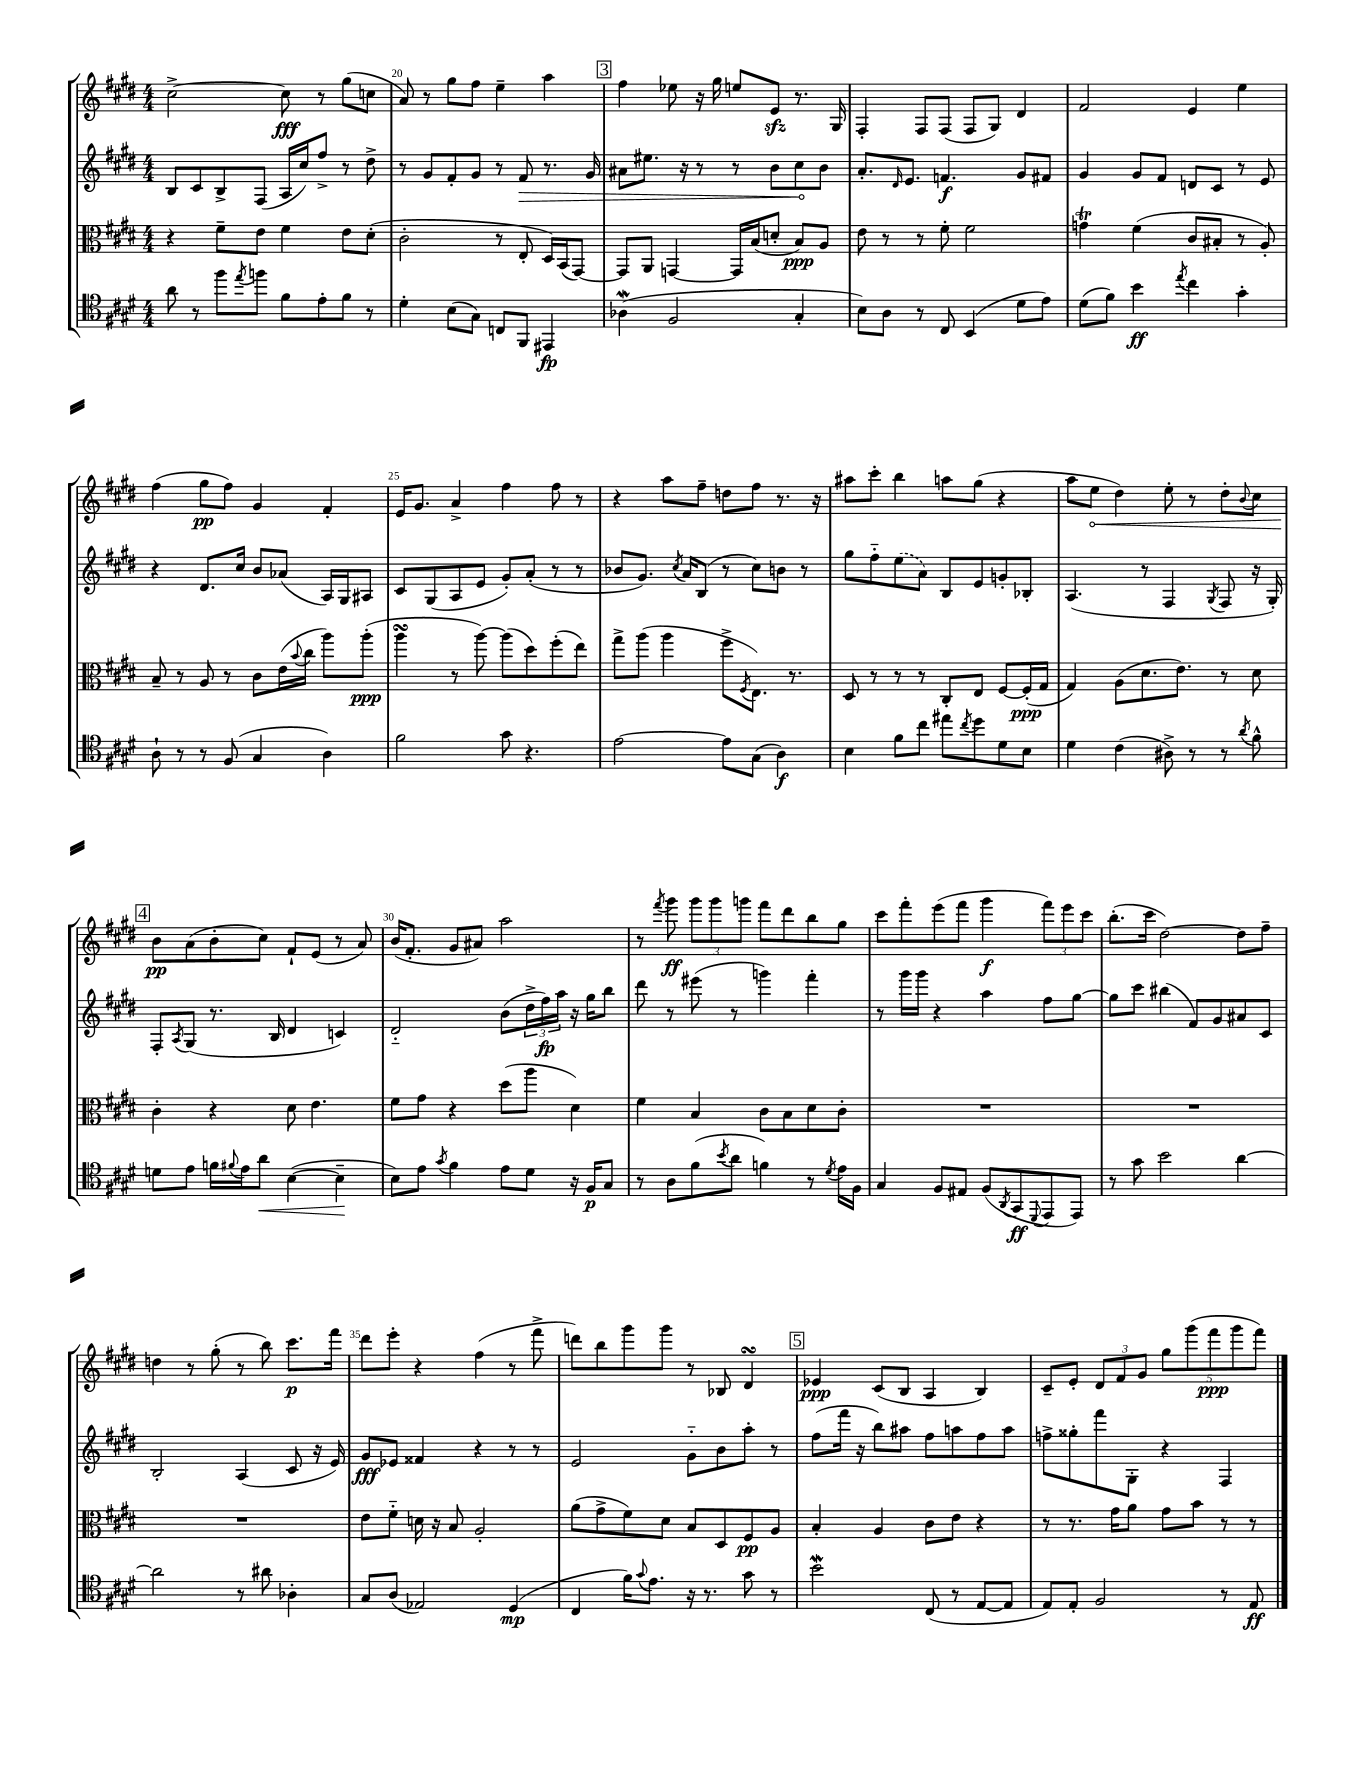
<<
\new StaffGroup <<
\new Staff = "s0" {
    \clef treble \key e \major \numericTimeSignature \time 4/4
    cis''2~-> cis''8\fff r8 gis''8( c''8 |
    a'8) r8 gis''8 fis''8 e''4-- a''4 |
    \mark \markup { \box "3" } fis''4 ees''8 r16 gis''16 e''8 e'8\sfz r8. gis16 |
    fis4-. fis8 fis8( fis8 gis8) dis'4 |
    fis'2 e'4 e''4 |
    fis''4( gis''8\pp fis''8) gis'4 fis'4-. |
    e'16 gis'8. a'4-> fis''4 fis''8 r8 |
    r4 a''8 fis''8-- d''8 fis''8 r8. r16 |
    ais''8 cis'''8-. b''4 a''8 gis''8( r4 |
    a''8 \once \override Hairpin.circled-tip = ##t e''8\< dis''4) e''8-. r8 dis''8-. \appoggiatura { b'8 } cis''8 |
    \mark \markup { \box "4" } b'8\pp\! a'8( b'8-. cis''8) fis'8-! e'8( r8 a'8) |
    b'16( fis'8.-. gis'8 ais'8) a''2 |
    r8 \acciaccatura { fis'''8 } gis'''8\ff \tuplet 3/2 { gis'''8 gis'''8 g'''8 } fis'''8 dis'''8 b''8 gis''8 |
    cis'''8 fis'''8-. e'''8( fis'''8 gis'''4\f \tuplet 3/2 { fis'''8) e'''8 cis'''8 } |
    b''8.-.( cis'''16 dis''2~) dis''8 fis''8-- |
    d''4 r8 gis''8-.( r8 b''8) cis'''8.\p fis'''16 |
    dis'''8 e'''8-. r4 fis''4( r8 fis'''8-> |
    d'''8) b''8 gis'''8 gis'''8 r8 bes8 dis'4\turn |
    \mark \markup { \box "5" } ees'4\ppp cis'8( b8 a4 b4) |
    cis'8-- e'8-. \tuplet 3/2 { dis'8 fis'8 gis'8 } \tuplet 5/4 { gis''8 gis'''8( fis'''8\ppp gis'''8 fis'''8) } \bar "|." |
}
\new Staff = "s1" {
    \clef treble \key e \major \numericTimeSignature \time 4/4
    b8 cis'8 b8-> fis8( a16 cis''16) fis''8-> r8 dis''8-> |
    r8 gis'8 fis'8-. gis'8 r8 \once \override Hairpin.circled-tip = ##t fis'8\> r8. gis'16 |
    \mark \markup { \box "3" } ais'8 eis''8. r16 r8 r8 b'8 cis''8\! b'8 |
    a'8.-. \grace { dis'16 } e'8. f'4.\f gis'8 fis'8 |
    gis'4 gis'8 fis'8 d'8 cis'8 r8 e'8 |
    r4 dis'8. cis''16 b'8 aes'8( a16) gis16 ais8 |
    cis'8 gis8( a8 e'8 gis'8-.) a'8-.( r8 r8 |
    bes'8 gis'8.) \acciaccatura { cis''8 } a'16 b8( r8 cis''8) b'8 r8 |
    gis''8 fis''8-_ \once \slurDashed e''8( a'8) b8 e'8 g'8-. bes8-. |
    a4.( r8 fis4 \acciaccatura { gis8 } fis8 r16 gis16-.) |
    \mark \markup { \box "4" } fis8-. \acciaccatura { a8 } gis8( r8. b16 dis'4 c'4) |
    dis'2-_ b'8( \tuplet 3/2 { dis''16-> fis''16\fp) a''16 } r16 gis''16 b''8 |
    dis'''8 r8 eis'''8( r8 g'''4) fis'''4-. |
    r8 gis'''16 gis'''16 r4 a''4 fis''8 gis''8~ |
    gis''8 cis'''8 bis''4( fis'8) gis'8 ais'8 cis'8 |
    b2-. a4( cis'8 r16 e'16) |
    gis'8\fff ees'8 fisis'4 r4 r8 r8 |
    e'2 gis'8-_ b'8 a''8-. r8 |
    \mark \markup { \box "5" } fis''8( fis'''16 r16 b''8) ais''8 fis''8 a''8 fis''8 a''8 |
    f''8-> gisis''8-. fis'''8 gis8-. r4 fis4 \bar "|." |
}
\new Staff = "s2" {
    \clef alto \key e \major \numericTimeSignature \time 4/4
    r4 fis'8-- e'8 fis'4 e'8 dis'8-.( |
    cis'2-. r8 e8-. dis16) b,16( gis,8~) |
    \mark \markup { \box "3" } gis,8 a,8 g,4~ g,16 b16( d'8-. b8\ppp) a8 |
    e'8 r8 r8 fis'8-. fis'2 |
    g'4\trill fis'4( cis'8 bis8-. r8 a8-.) |
    b8-- r8 a8 r8 cis'8 e'16( \appoggiatura { b'8 } cis''16 a''8) a''8-.\ppp( |
    a''4\turn r8 a''8~) a''8( dis''8) fis''8-.( e''8) |
    gis''8-> a''8( a''4 fis''8-> \acciaccatura { fis8 } e8.) r8. |
    dis8 r8 r8 r8 cis8-. e8 fis8~ fis16-.\ppp( gis16 |
    gis4) a8( dis'8. e'8.) r8 dis'8 |
    \mark \markup { \box "4" } cis'4-. r4 dis'8 e'4. |
    fis'8 gis'8 r4 dis''8( a''8 dis'4) |
    fis'4 b4 cis'8 b8 dis'8 cis'8-. |
    R1 |
    R1 |
    R1 |
    e'8 fis'8-_ d'16 r16 b8 a2-. |
    a'8( gis'8-> fis'8) dis'8 b8 dis8 fis8\pp a8 |
    \mark \markup { \box "5" } b4-. a4 cis'8 e'8 r4 |
    r8 r8. gis'16 a'8 gis'8 b'8 r8 r8 \bar "|." |
}
\new Staff = "s3" {
    \clef tenor \key e \major \numericTimeSignature \time 4/4
    a'8 r8 fis''8 \acciaccatura { e''8 } f''8 fis'8 e'8-. fis'8 r8 |
    dis'4-. b8( gis8) c8 fis,8 eis,4\fp |
    \mark \markup { \box "3" } aes4\mordent( fis2 gis4-. |
    b8) a8 r8 cis8 b,4( dis'8 e'8) |
    dis'8( fis'8) b'4\ff \acciaccatura { e''8 } cis''4 gis'4-. |
    a8-! r8 r8 fis8( gis4 a4) |
    fis'2 gis'8 r4. |
    e'2~ e'8 gis8( a4\f) |
    b4 fis'8 cis''8 eis''8 \acciaccatura { cis''8 } dis''8 dis'8 b8 |
    dis'4 cis'4( ais8->) r8 r8 \acciaccatura { a'8 } fis'8-^ |
    \mark \markup { \box "4" } d'8 e'8 f'16 \appoggiatura { fis'8 } e'16 a'8\< b4~( b4--\! |
    b8) e'8 \acciaccatura { gis'8 } fis'4 e'8 dis'8 r16 fis16\p gis8 |
    r8 a8 fis'8( \acciaccatura { b'8 } a'8 f'4) r8 \acciaccatura { dis'8 } e'16 fis16 |
    gis4 fis8 eis8 fis8( \acciaccatura { a,8 } gis,8\ff \appoggiatura { dis,8 } e,8 e,8) |
    r8 gis'8 b'2 a'4~ |
    a'2 r8 ais'8 aes4-. |
    gis8 a8( ees2) dis4\mp( |
    cis4 fis'16) \appoggiatura { gis'8 } e'8. r16 r8. gis'8 r8 |
    \mark \markup { \box "5" } b'2\mordent cis8( r8 e8~ e8 |
    e8) e8-. fis2 r8 e8\ff \bar "|." |
}
>>
>>
\layout { \context { \Score currentBarNumber = #19 \override BarNumber.break-visibility = ##(#f #t #t) barNumberVisibility = #(every-nth-bar-number-visible 5) } }
